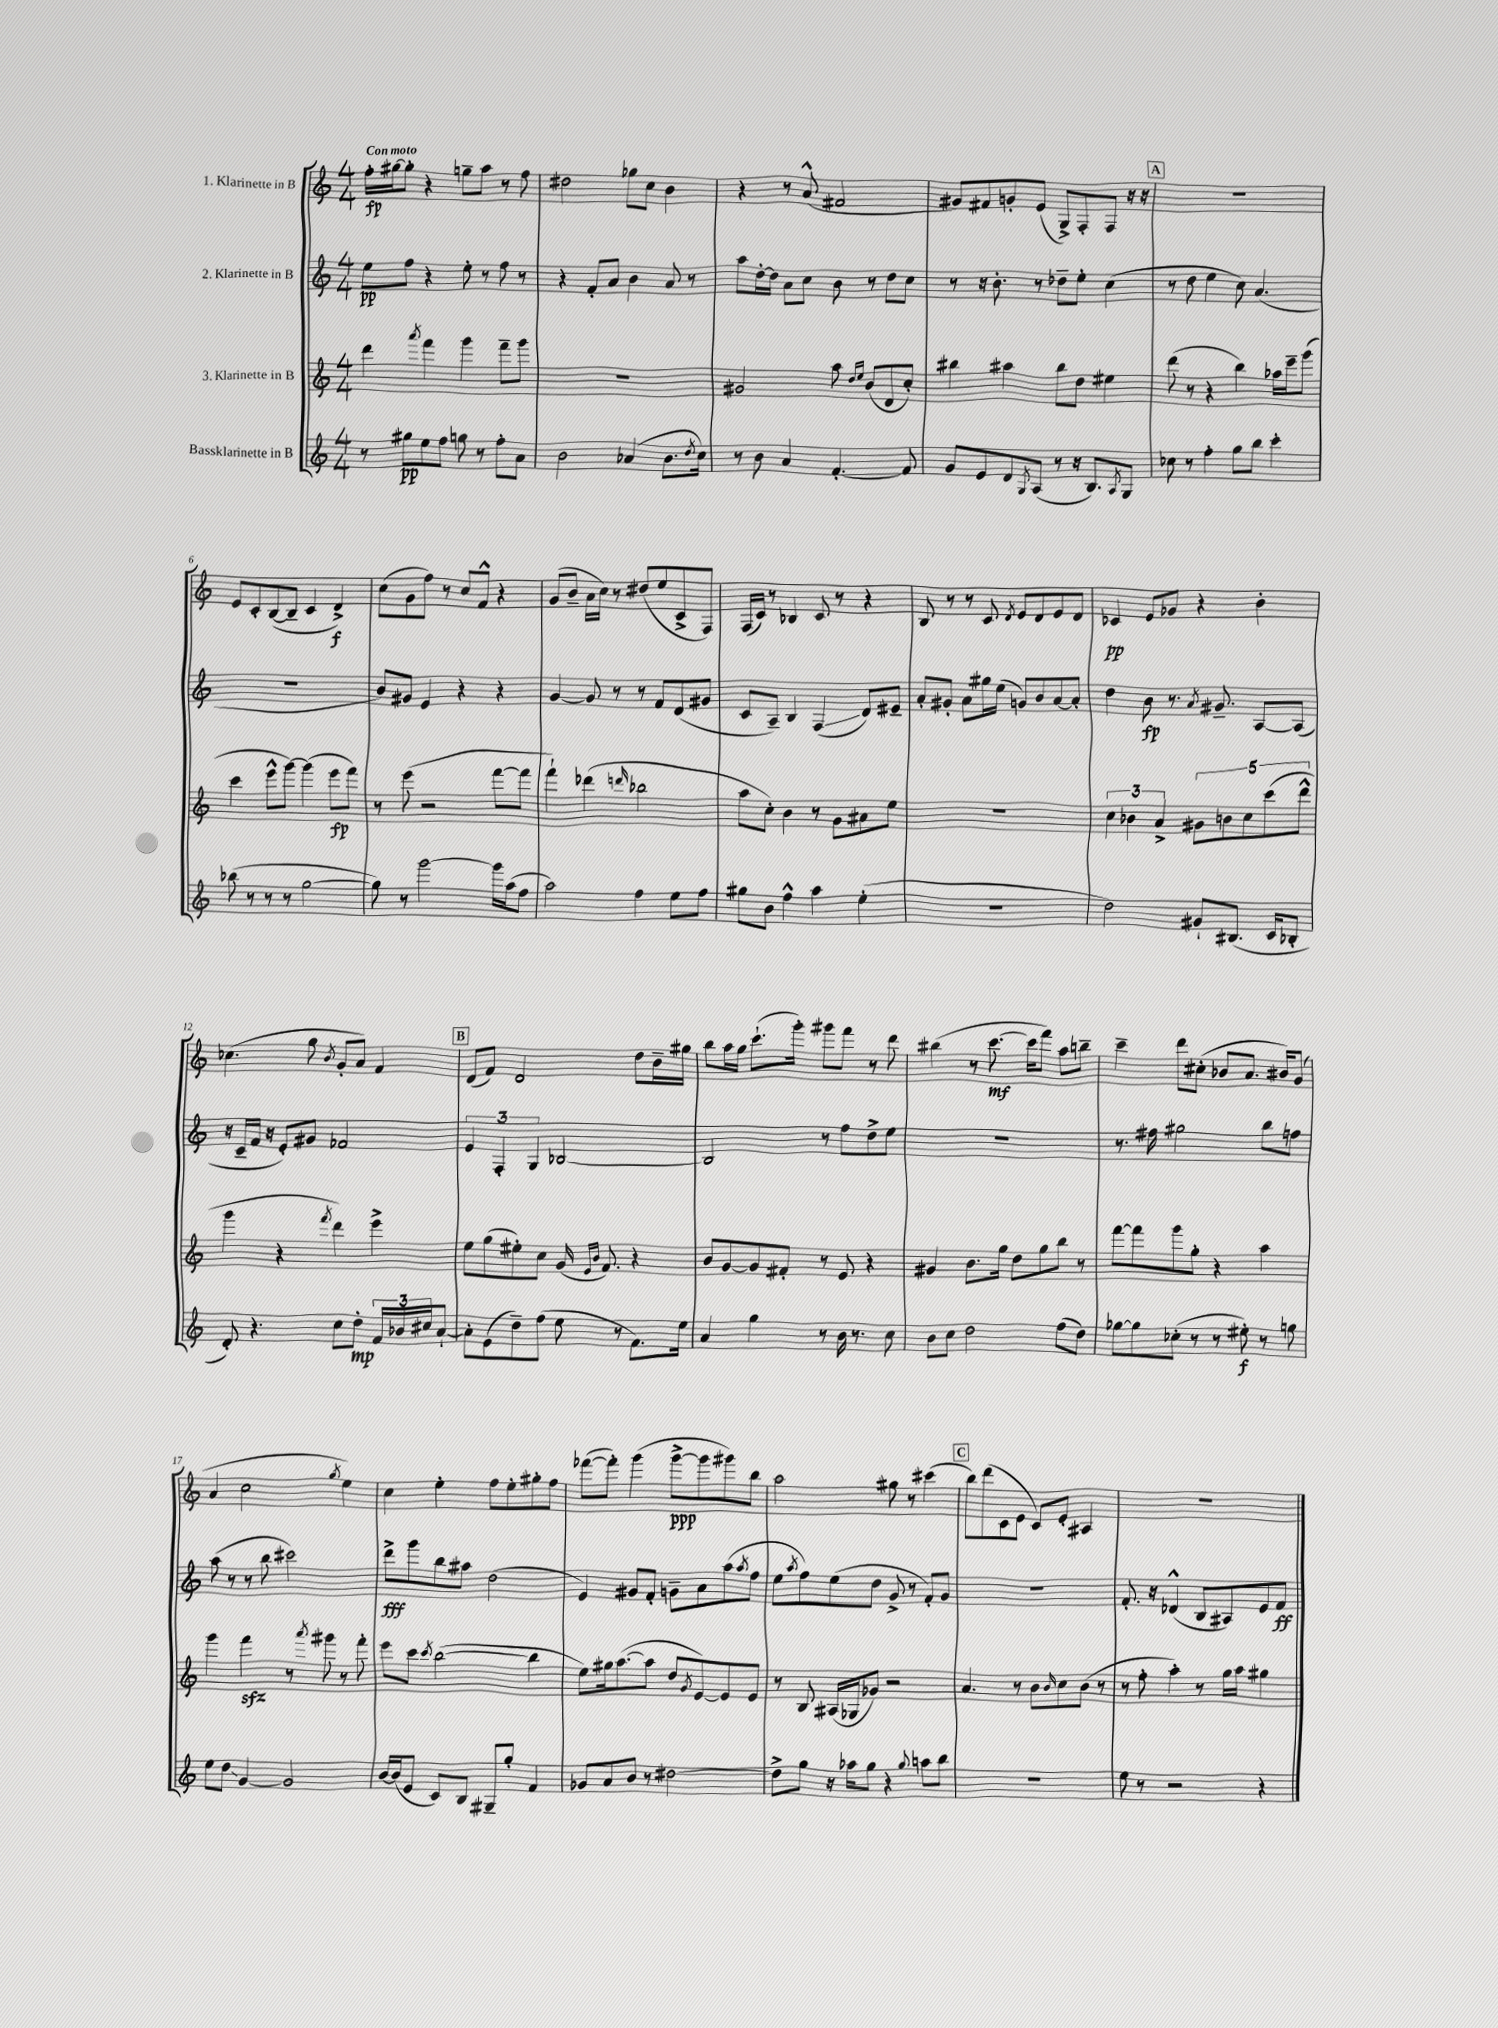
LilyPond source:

<<
\new StaffGroup <<
\new Staff = "s0" \with { instrumentName = "1. Klarinette in B" } {
    \clef treble \key c \major \numericTimeSignature \time 4/4 \tempo "Con moto"
    f''16-.\fp gis''16~ gis''8-. r4 g''8-- a''8 r8 f''8 |
    dis''2 ges''8 c''8 b'4 |
    r4 r8 a'8-^( fis'2 |
    gis'8) fis'8 g'8-. e'8( g8->) f8-. f8 r16 r16 |
    \mark \markup { \box "A" } R1 |
    e'8 c'8-. b8~( b8-- c'4 d'4->\f) |
    c''8( g'8 f''8) r8 c''8 f'8-^ r4 |
    g'8( b'8-- a'16 c''16) r8 dis''8( e''8 c'8-> f8) |
    f16( c'16) r8 bes4 c'8 r8 r4 |
    b8 r8 r8 c'8 \acciaccatura { d'8 } e'8 d'8 e'8 d'8 |
    ces'4\pp e'8 ges'8 r4 b'4-. |
    ces''4.( g''8 \acciaccatura { b'8 } g'8-. a'8) f'4 |
    \mark \markup { \box "B" } d'8( f'8) d'2 d''8 b'16-- gis''16 |
    b''8 a''16 g''16 c'''8.-!( g'''16-.) gis'''8 f'''8 r8 d'''8 |
    bis''4( r8 c'''8.~\mf c'''16 f'''8) a''8 b''8-- |
    c'''4-- d'''8 cis''8-.( bes'8 a'8. bis'16) g'8( |
    a'4 c''2 \acciaccatura { g''8 } e''4) |
    c''4 e''4-. f''8 e''8-. gis''8-. f''8 |
    fes'''8~( fes'''8-.) g'''4( g'''8~->\ppp g'''8 gis'''8) b''8 |
    a''2 gis''8 r8 cis'''4( |
    \mark \markup { \box "C" } b''8) d'''8( c'8 e'8 c'8) e'8-. ais4 |
    R1 \bar "|." |
}
\new Staff = "s1" \with { instrumentName = "2. Klarinette in B" } {
    \clef treble \key c \major \numericTimeSignature \time 4/4
    e''8\pp f''8 r4 e''8-. r8 f''8 r8 |
    r4 f'8-. a'8 b'4 a'8 r8 |
    a''8 d''16~-. d''16 a'8 c''8 b'8 r8 d''8 c''8 |
    r8 r16 b'8.-. r8 des''8-- e''8-. c''4( |
    \mark \markup { \box "A" } r8 d''8 e''4 c''8) a'4.( |
    R1 |
    b'8) gis'8 e'4 r4 r4 |
    g'4~ g'8 r8 r8 f'8 d'8( gis'8 |
    c'8 a8--) b4 f4\glissando( d'8) eis'8-- |
    a'8-. gis'8-. a'8 gis''16 e''16( g'8) b'8 a'8~ a'8-. |
    d''4 b'8\fp r8. \acciaccatura { a'8 } gis'8.-- a8~ a8( |
    r16 c'16-- f'16 r16 e'8-.) gis'8 fes'2 |
    \mark \markup { \box "B" } \tuplet 3/2 { e'4 f4-. g4 } bes2~ |
    bes2 r8 f''8 d''8-> e''8 |
    R1 |
    r8. fis''16 gis''2 b''8 f''8 |
    a''8( r8 r8 b''8 cis'''2) |
    d'''8->\fff g'''8 b''8 ais''8 d''2( |
    e'4) gis'8 f'8-. g'8-- a'8 a''8( \acciaccatura { a''8 } f''8 |
    e''8 \acciaccatura { a''8 } f''8) e''8( d''8 g'8-> r8 f'8-.) g'8 |
    \mark \markup { \box "C" } R1 |
    f'8.-. r16 des'4-^( b8 ais8) e'8 f'8\ff \bar "|." |
}
\new Staff = "s2" \with { instrumentName = "3. Klarinette in B" } {
    \clef treble \key c \major \numericTimeSignature \time 4/4
    d'''4 \acciaccatura { a'''8 } f'''4 g'''4 f'''8-- g'''8 |
    R1 |
    gis'2 a''8 \grace { d''16 e''16 } b'8( d'8 c''8-.) |
    bis''4 ais''4 bis''8 d''8 eis''4 |
    \mark \markup { \box "A" } d'''8( r8 r4 b''4) aes''16 e'''16-- g'''8( |
    c'''4 e'''8-^ g'''8~) g'''4( e'''8\fp f'''8) |
    r8 e'''8( r2 f'''8~ f'''8 |
    f'''4-!) des'''4( \grace { d'''16 } bes''2 |
    a''8 c''8-.) b'4 r8 g'8 ais'8 e''8 |
    R1 |
    \tuplet 3/2 { c''4 bes'4 a'4-> } \tuplet 5/4 { gis'8 b'8 c''8 c'''8( d'''8-^ } |
    g'''4 r4 \acciaccatura { f'''8 } d'''4) e'''4-> |
    \mark \markup { \box "B" } e''8 g''8( eis''8-.) c''8 g'16( \grace { e'16 b'16 } f'8.) r4 |
    b'8 g'8~ g'8 fis'8-. r8 e'8 r4 |
    gis'4 b'8. g''16 d''8 g''8 b''8 r8 |
    f'''8~ f'''8 g'''8 g''8-. r4 a''4 |
    g'''4 f'''4\sfz r8 \acciaccatura { a'''8 } gis'''8 r8 f'''8-. |
    e'''8 c'''8 \acciaccatura { c'''8 } b''2~( b''4 |
    e''8) gis''16 a''8.~( a''8 d''8 \acciaccatura { g'8 } e'8~) e'8 e'8 |
    r8 b8 ais16( ges16 ges'8) r2 |
    \mark \markup { \box "C" } a'4. r8 b'8 \grace { b'16 } c''8 b'8( r8 |
    r8 f''8-. a''4-.) r8 g''16 a''16 gis''4 \bar "|." |
}
\new Staff = "s3" \with { instrumentName = "Bassklarinette in B" } {
    \clef treble \key c \major \numericTimeSignature \time 4/4
    r8 gis''8\pp e''8 f''8 g''8 r8 f''8-. a'8 |
    b'2 aes'4( b'8. \acciaccatura { d''8 } c''16) |
    r8 b'8 a'4 f'4.~-. f'8 |
    g'8 e'8 d'8 \acciaccatura { g8 } a8( r8 r16 b8.) \acciaccatura { a8 } g8 |
    \mark \markup { \box "A" } ces''8 r8 f''4-. g''8 b''8 c'''4-. |
    bes''8( r8 r8 r8 g''2~ |
    g''8) r8 g'''2~ g'''16 a''16( f''8 |
    a''2) f''4 e''8 f''8 |
    gis''8 b'8 f''4-^ a''4 e''4-.( |
    R1 |
    d''2) gis'8-! bis8.( c'16 bes8-. |
    d'8-.) r4. c''8 d''8-.\mp \tuplet 3/2 { f'16 bes'16 cis''16 } a'8~-! |
    \mark \markup { \box "B" } a'8-. e'8( d''8--) f''8( e''8 r8 f'8.) e''16 |
    a'4 g''4 r8 b'16 r8. c''8 |
    b'8 c''8 d''2 f''8( d''8) |
    ges''8~ ges''8 ces''8-.( r8 r8 eis''8-.\f) r8 g''8 |
    e''8 d''8\glissando g'4~ g'2 |
    b'16~ b'16( e'8 c'8) b8 gis8-- g''8-. f'4 |
    ges'8 a'8 b'8 r8 dis''2~ |
    dis''8-> g''8 r16 aes''16 g''8 r4 \appoggiatura { g''8 } a''8 b''8 |
    \mark \markup { \box "C" } R1 |
    e''8 r8 r2 r4 \bar "|." |
}
>>
>>
